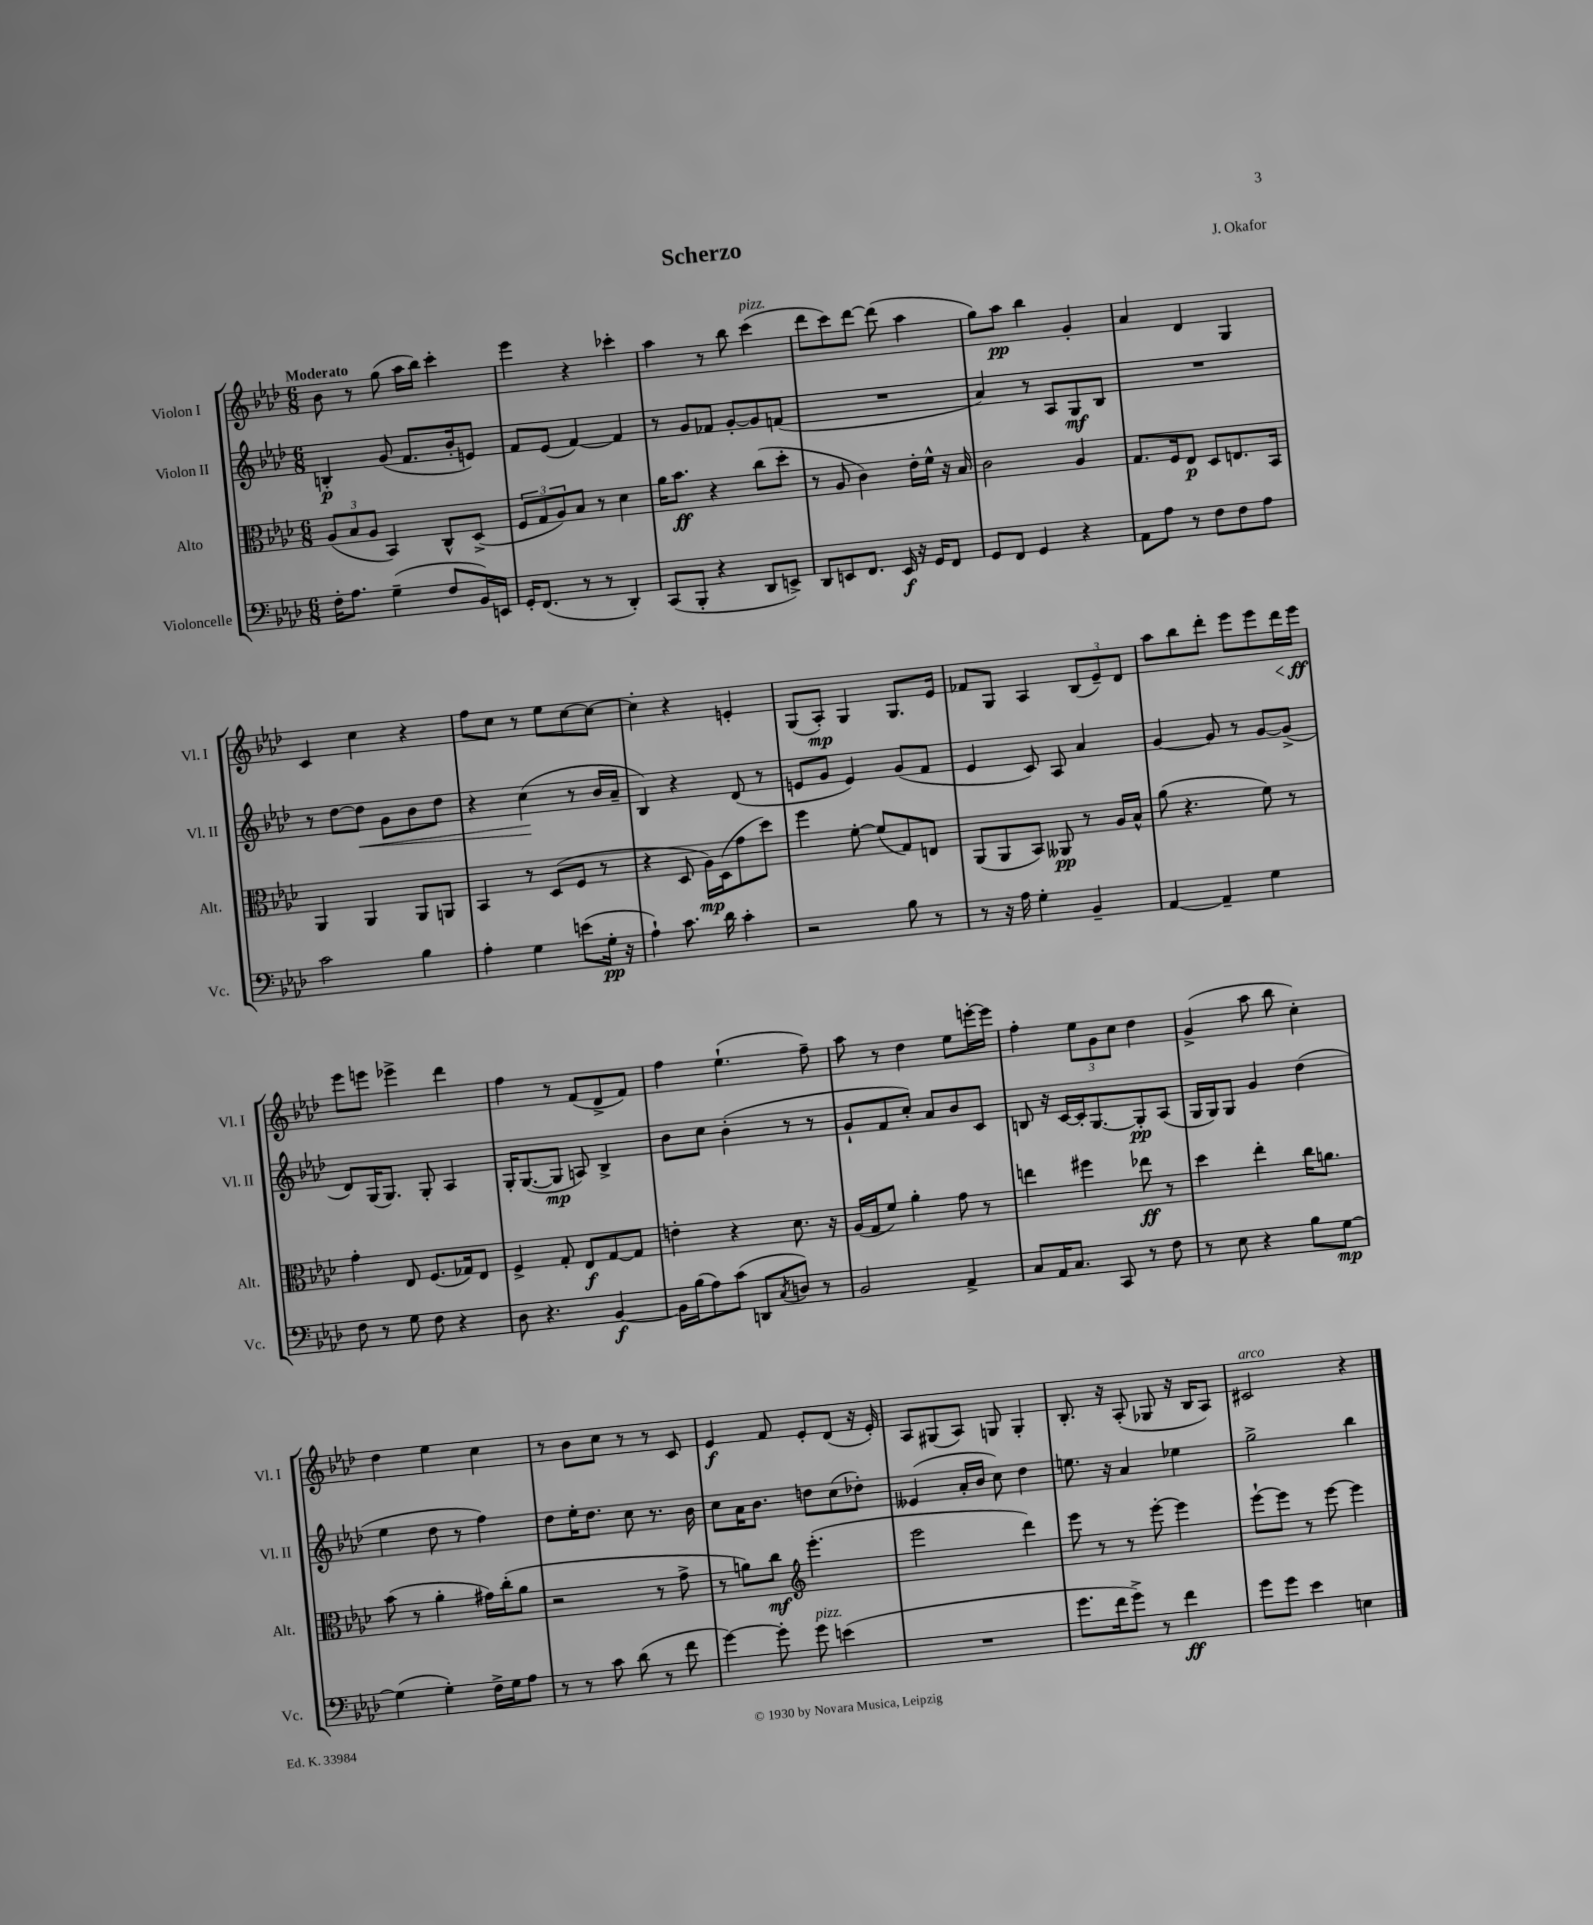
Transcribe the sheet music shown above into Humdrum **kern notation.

**kern	**kern	**kern	**kern
*staff4	*staff3	*staff2	*staff1
*clefF4	*clefC3	*clefG2	*clefG2
*k[b-e-a-d-]	*k[b-e-a-d-]	*k[b-e-a-d-]	*k[b-e-a-d-]
*M6/8	*M6/8	*M6/8	*M6/8
16F'	(12A-	4B'	8b-
8.A-	.	.	.
.	12B-	.	.
.	.	.	8r
.	12A-	.	.
(4G~	4BB-)	(8g	(8gg
.	.	8.f	16aa-
.	.	.	16bb-)
8F	8C^^	.	4ccc'
.	.	16b-'	.
16BB-)	(8D-^	8e)	.
16EE	.	.	.
=	=	=	=
16GG'	12F	8f	4eee-
(8.FF	.	.	.
.	12G	.	.
.	.	(8e-	.
.	12A-)	.	.
8r	8B-	[4f)	4r
8r	8r	.	.
4DD-')	4d-	4f]	4ccc-'
=	=	=	=
(8CC	16a-	8r	4aa-
.	8.b-	.	.
8BBB-'	.	8g	.
4r	4r	8f-	8r
.	.	[8g'	8bb-
8DD-	(8cc	8g]	(4ccc
8EE^)	8dd-'	(8f	.
=	=	=	=
8DD-	8r	2.r	8ddd-
8EE	8A-	.	8ccc)
8.FF	4c)	.	[8ddd-
.	.	.	(8ddd-]
16EE	.	.	.
16r	16e-'	.	4aa-
16GG	16f^^	.	.
8FF	16r	.	.
.	16B-	.	.
=	=	=	=
8GG	2c	4a-)	8gg)
8FF	.	.	8aa-
4GG	.	8r	4bb-
.	.	8A-	.
4r	4A-	8G	4g'
.	.	8B-	.
=	=	=	=
8AA-	8.G	2.r	4a-
8A-	.	.	.
.	16F	.	.
8r	8E-	.	4d-
8F	8D-	.	.
8F	8.E	.	4G
8A-	.	.	.
.	16BB-	.	.
=	=	=	=
2c	4AA-	8r	4c
.	.	[8dd-	.
.	4AA-	8dd-]	4cc
.	.	8g	.
4B-	8AA-	8b-	4r
.	8AA	8dd-	.
=	=	=	=
4A-'	4BB-	4r	8ff
.	.	.	8cc
4G	8r	(4cc	8r
.	(8D-	.	8ee-
(8e	8F	8r	[8cc
16G'	8r	16b-	8cc_
16r	.	16a-~	.
=	=	=	=
4A-`)	4r	4B-)	4cc']
8.c	8D-	4r	4r
.	16A-)	.	.
16d-	(16D-	.	.
4c'	8g	(8d-	4e'
.	8dd-)	8r	.
=	=	=	=
2r	4ff	8e	(8G
.	.	8g	8A-')
.	[8f'	4e)	4G
.	(8f]	.	.
8B-	8G)	(8g	8.G
8r	8E	8f	.
.	.	.	16e-
=	=	=	=
8r	(8AA-	4e-	8f-
16r	8AA-	.	8G
16A-	.	.	.
4G'	8BB-)	8c)	4A-
.	8AA--	8A-	.
4BB-~	8r	4a-	(12B-
.	.	.	12e-~)
.	16A-	.	.
.	.	.	12d-
.	16B-^^	.	.
=	=	=	=
[4AA-	(8a-	[4g	8aa-
.	4.r	.	8bb-
4AA-~]	.	8g]	8ddd-'
.	.	8r	8eee-
4G	8f)	[8g	8eee-
.	8r	(8g^]	16ddd-
.	.	.	16eee-
=	=	=	=
8F	4g'	8d-)	8eee-
8r	.	(16G	8eee
.	.	8.G)	.
8G	8E-	.	4eee-^
8F	(8.F	8G'	.
4r	.	4A-	4ddd-
.	16G-)	.	.
.	8E-	.	.
=	=	=	=
8D-	4F^	16G'	4ff
.	.	([8.G	.
4.r	.	.	.
.	8G'	8G]	8r
.	8E-	8A)	(8f
[4BB-	[8G	4B-^	8d-^
.	8G]	.	8f)
=	=	=	=
16BB-]	4e'	8b-	4ff
(16B-	.	.	.
8A-)	.	8cc	.
(8c	4r	(4b-'	(4.ee-`
8DD	.	.	.
8qC	.	.	.
8D)	8.d-	8r	.
8r	.	8r	8ff~)
.	16r	.	.
=	=	=	=
2BB-	(16A-	8g`	8aa-
.	16G	.	.
.	8f)	8f	8r
.	4a-'	8cc')	4dd-
.	.	8a-	.
4AA-^	8g	8b-	8ee-
.	8r	8c	[16eee'
.	.	.	16eee]
=	=	=	=
8C	4ee	8B	4ff'
16AA-	.	16r	.
8.C	.	[16c	.
.	4ff#	16c']	12ee-
.	.	[8.G	.
.	.	.	12g
8CC	.	.	.
.	.	.	12cc
8r	8ee-	8G']	4dd-
8F	8r	(8A-	.
=	=	=	=
8r	4dd-	16G	(4g^
.	.	16G)	.
8E-	.	8G	.
4r	4ee-'	4g	8aa-
.	.	.	8bb-
8B-	16cc	(4dd-	4cc')
.	8.a	.	.
[8G	.	.	.
=	=	=	=
(4G]	(8b-	4ee-	4dd-
.	8r	.	.
4G')	4a-'	8dd-	4ee-
.	.	8r	.
16F^	16g#)	4ff)	4cc
16G	(16cc'	.	.
8A-	8a-	.	.
=	=	=	=
8r	2r	8dd-	8r
8r	.	16ee-'	8b-
.	.	8.dd-	.
8c	.	.	8cc
(8d-	.	8cc	8r
8r	8r	8.r	8r
8f	8g^	.	8c
.	.	16b-	.
=	=	=	=
[4g)	8r	8cc	4e-
.	8a)	16a-	.
.	.	8.b-	.
8g']	8cc	.	8f
*	*clefG2	*	*
8g	(4.eee-'	8dd	8e-'
(4e	.	(8cc	(8d-
.	.	8dd-')	16r
.	.	.	16e-')
=	=	=	=
2.r	2eee-	(4e--	8A-
.	.	.	(8G#
.	.	16a-'	8A-)
.	.	16b-	.
.	.	8cc)	8G
.	4ddd-)	4dd-	4G'
=	=	=	=
8.g	8eee-	8.ee	8.B-'
.	8r	.	.
16f	.	16r	16r
8g^)	8r	4a-	(8A-'
8r	[8eee-'	.	8G-
4f	4eee-]	4ee-	16r
.	.	.	16B-
.	.	.	8A-)
=	=	=	=
8g	[8eee-`	2gg^	2c#
8g	8eee-]	.	.
4e-	8r	.	.
.	[8eee-	.	.
4E	4eee-]	4bb-	4r
==	==	==	==
*-	*-	*-	*-
